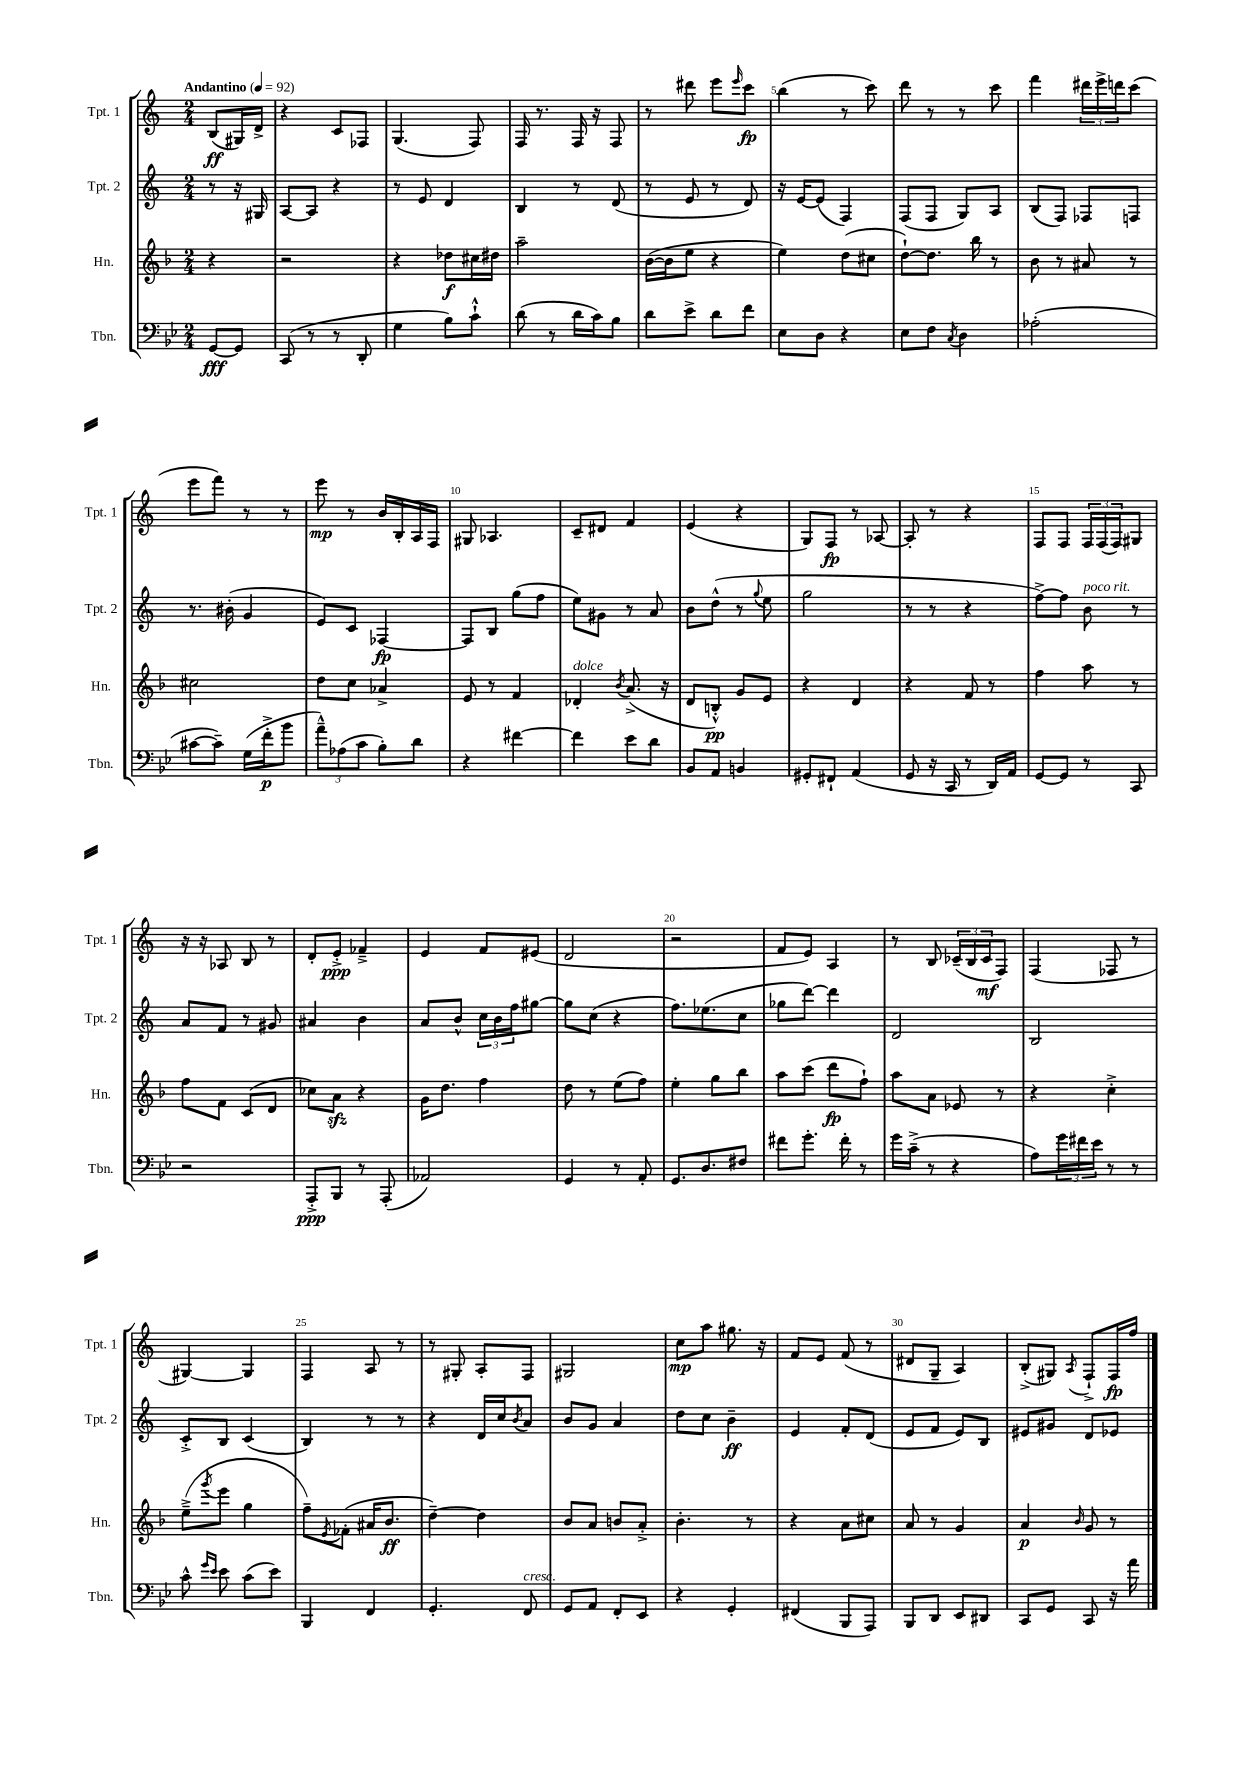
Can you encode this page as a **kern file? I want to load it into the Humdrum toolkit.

**kern	**kern	**kern	**kern
*staff4	*staff3	*staff2	*staff1
*clefF4	*clefG2	*clefG2	*clefG2
*k[b-e-]	*k[b-]	*k[]	*k[]
*M2/4	*M2/4	*M2/4	*M2/4
*MM92	*MM92	*MM92	*MM92
[8GG	4r	8r	(8B
8GG]	.	16r	16G#)
.	.	16G#	16d^
=	=	=	=
(8CC	2r	[8A	4r
8r	.	8A]	.
8r	.	4r	8c
8DD'	.	.	8F-
=	=	=	=
4G	4r	8r	(4.G
.	.	8e	.
8B-)	8dd-	4d	.
8c`^^	16cc#	.	8F)
.	16dd#	.	.
=	=	=	=
(8d	2aa~	4B	16F
.	.	.	8.r
8r	.	.	.
16d	.	8r	16F
16c)	.	.	16r
8B-	.	(8d	8F
=	=	=	=
8d	([16b-	8r	8r
.	16b-]	.	.
8e-^	8ee	8e	8ddd#
8d	4r	8r	8eee
.	.	.	16qqeee
8f	.	8d)	8ccc
=	=	=	=
8E-	4ee)	16r	(4bb
.	.	[16e	.
8D	.	(8e]	.
4r	(8dd	4F)	8r
.	8cc#	.	8ccc)
=	=	=	=
8E-	[8dd`)	(8F	8ddd
8F	8.dd]	8F	8r
8qC	.	.	.
4D	.	8G)	8r
.	16bb-	.	.
.	8r	8A	8ccc
=	=	=	=
(2A-'	8b-	(8B	4fff
.	8r	8F)	.
.	8a#	8F-	24ddd#
.	.	.	24eee^
.	.	.	24ddd
.	8r	8F	(8ccc
=	=	=	=
[8c#	2cc#	8.r	8eee
8c#~])	.	.	8fff)
.	.	(16b#'	.
(16G	.	4g	8r
16f'^	.	.	.
8b-	.	.	8r
=	=	=	=
12a~^^)	8dd	8e)	8eee
(12A-	.	.	.
.	8cc	8c	8r
12c	.	.	.
8B-')	4a-^	[4F-	16b
.	.	.	16B'
8d	.	.	16A
.	.	.	16F
=	=	=	=
4r	8e	8F-]	8G#
.	8r	8B	4.A-
[4f#	4f	(8gg	.
.	.	8ff	.
=	=	=	=
4f#]	4d-'	8ee)	8c~
.	.	8g#	8d#
.	8qb-	.	.
8e-	(8.a^	8r	4f
8d	.	8a	.
.	16r	.	.
=	=	=	=
8BB-	8d	8b	(4e
8AA	8B'^^)	(8dd^^	.
4BB	8g	8r	4r
.	.	8qqgg	.
.	8e	8ee	.
=	=	=	=
8GG#'	4r	2gg	8G)
8FF#`	.	.	8F
(4AA	4d	.	8r
.	.	.	[8A-
=	=	=	=
8GG	4r	8r	8A-']
16r	.	8r	8r
16CC	.	.	.
8r	8f	4r	4r
16DD)	8r	.	.
16AA	.	.	.
=	=	=	=
[8GG	4ff	[8ff^)	8F
8GG]	.	8ff]	8F
8r	8aa	8b	24F
.	.	.	(24F
.	.	.	24F)
8CC	8r	8r	8G#
=	=	=	=
2r	8ff	8a	16r
.	.	.	16r
.	8f	8f	8A-
.	(8c	8r	8B
.	8d	8g#	8r
=	=	=	=
8AAA'^	8cc-)	4a#	8d'
8BBB-	8a	.	8e'^
8r	4r	4b	4f-~^
(8AAA'	.	.	.
=	=	=	=
2AA-)	16g	8a	4e
.	8.dd	.	.
.	.	8b^^	.
.	4ff	24cc	8f
.	.	24b	.
.	.	24ff	.
.	.	[8gg#	(8e#
=	=	=	=
4GG	8dd	8gg#]	2d
.	8r	(8cc	.
8r	(8ee	4r	.
8AA'	8ff)	.	.
=	=	=	=
8.GG	4ee'	8.ff)	2r
8.D	.	(8.ee-	.
.	8gg	.	.
8F#	8bb-	8cc	.
=	=	=	=
8f#	8aa	8gg-	8f
8.g'	(8ccc	[8ddd)	8e)
.	8ddd	4ddd]	4A
16f#'	.	.	.
8r	8ff`)	.	.
=	=	=	=
16g	8aa	2d	8r
(16c~^	.	.	.
8r	8a	.	8B
4r	8e-	.	(24c-~
.	.	.	24B
.	.	.	24c-
.	8r	.	8F)
=	=	=	=
8A)	4r	2B	(4F
24g	.	.	.
24f#	.	.	.
24e-	.	.	.
8r	4cc'^	.	8F-
8r	.	.	8r
=	=	=	=
8c^^	(8ee~^	8c'^	[4G#)
16qqg	.	.	.
16qqe-	8qggg	.	.
8e-	8eee	8B	.
(8c	4gg	(4c	4G#]
8e-)	.	.	.
=	=	=	=
4BBB-	8ff~)	4B)	4F
.	8qe	.	.
.	(8f-'	.	.
4FF	16a#	8r	8A
.	8.b-	.	.
.	.	8r	8r
=	=	=	=
4.GG'	[4dd~)	4r	8r
.	.	.	8G#'
.	4dd]	16d	8A'
.	.	16cc	.
.	.	8qb	.
8FF	.	8a	8F
=	=	=	=
8GG	8b-	8b	2G#
8AA	8a	8g	.
8FF'	8b	4a	.
8EE-	8a'^	.	.
=	=	=	=
4r	4.b-'	8dd	8cc
.	.	8cc	8aa
4GG'	.	4b~	8.gg#
.	8r	.	.
.	.	.	16r
=	=	=	=
(4FF#	4r	4e	8f
.	.	.	8e
8BBB-	8a	8f'	(8f
8AAA)	8cc#	(8d	8r
=	=	=	=
8BBB-	8a	8e	8d#
8DD	8r	8f	8G~
8EE-	4g	8e)	4A)
8DD#	.	8B	.
=	=	=	=
8CC	4a	8e#	(8B'^
8GG	.	8g#	8G#)
.	16qqb-	.	8qA
8CC	8g	8d	8F`^
16r	8r	8e-	16F
16a	.	.	16ff
==	==	==	==
*-	*-	*-	*-
